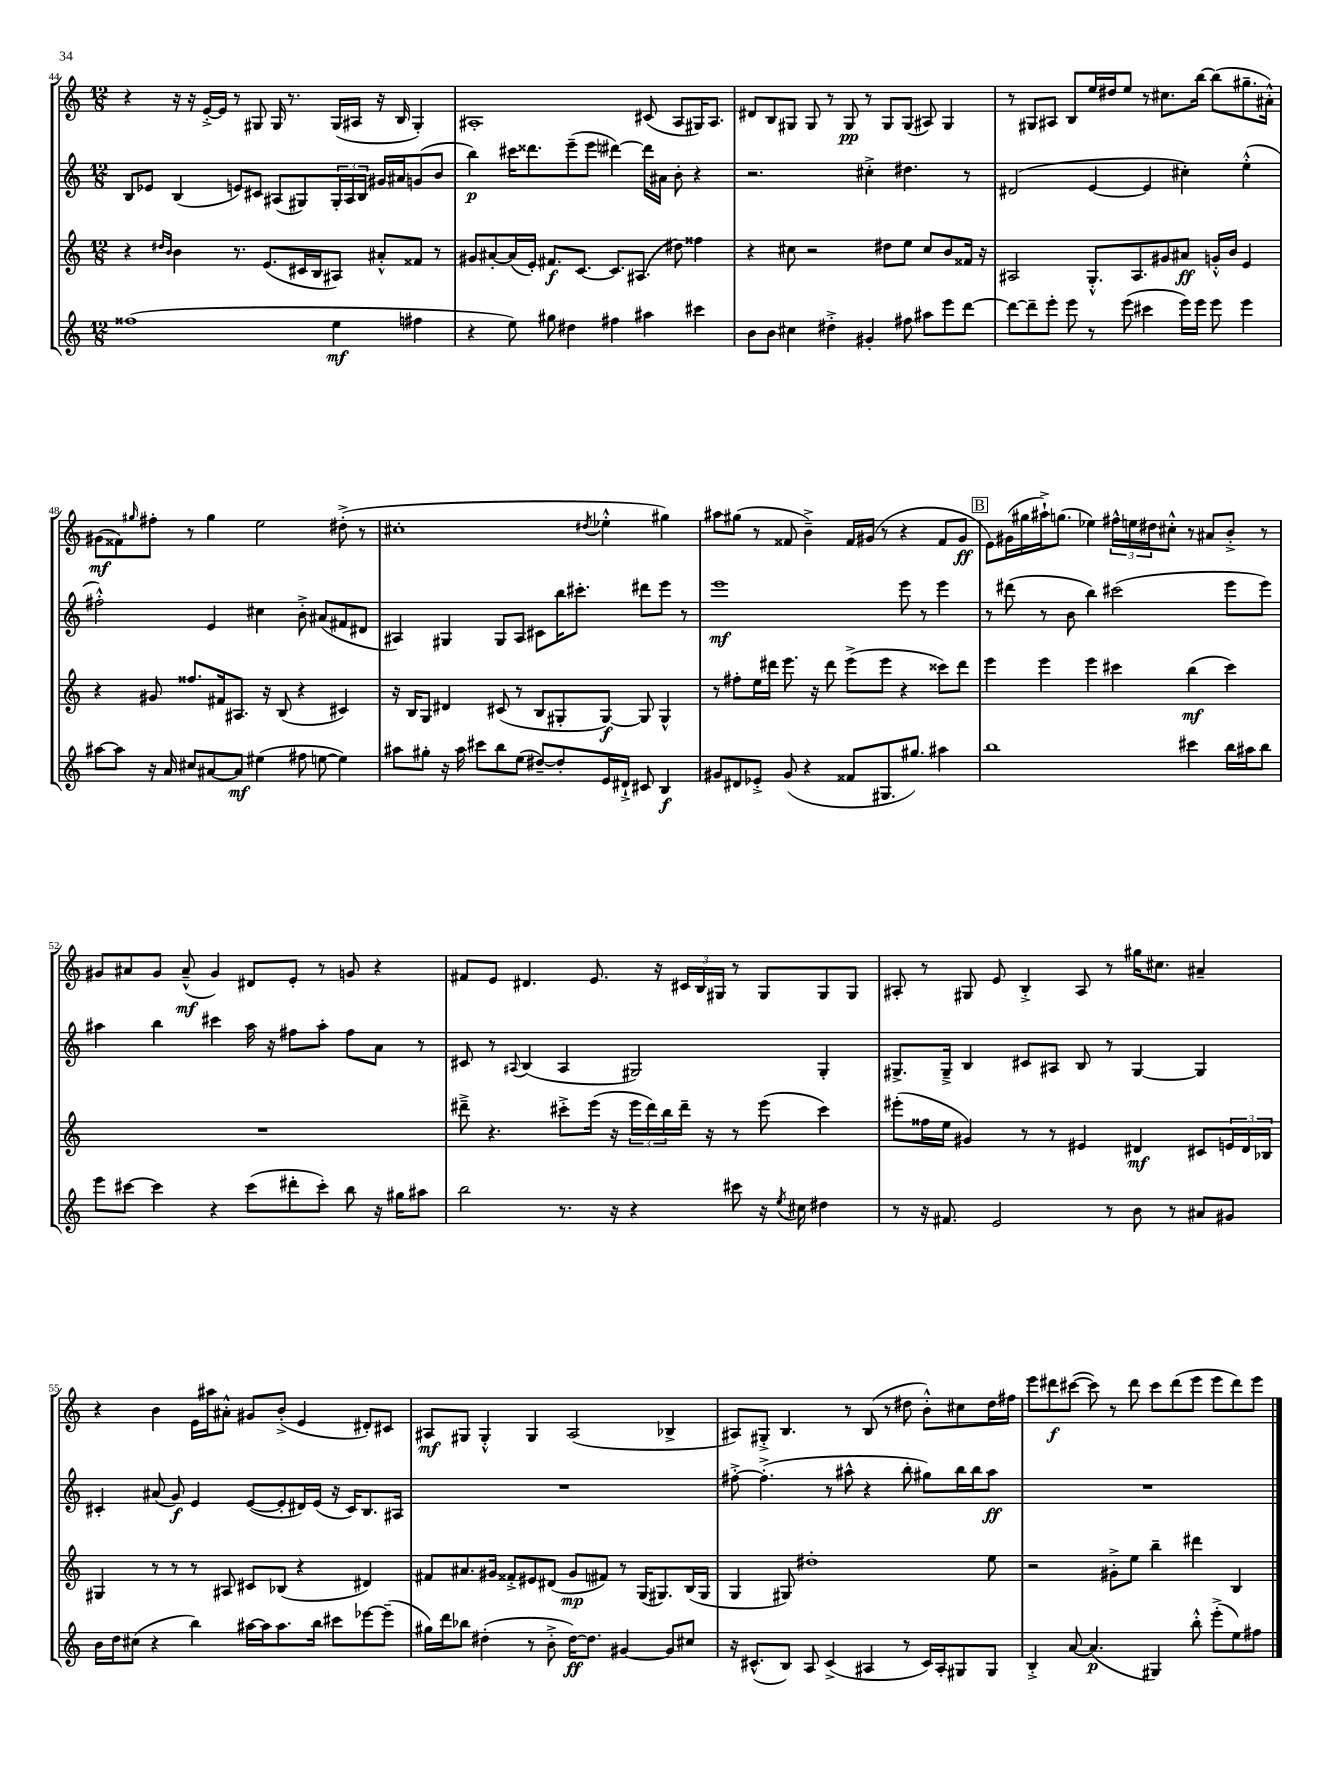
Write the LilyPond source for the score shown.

<<
\new StaffGroup <<
\new Staff = "s0" {
    \clef treble \key c \major \numericTimeSignature \time 12/8
    r4 r16 r16 e'16~-.-> e'16 r8 gis8 gis16 r8. gis16( ais16 r16 b16 gis4-.) |
    ais1-. cis'8( ais8 gis16) ais8. |
    dis'8 b8 gis8 gis8 r8 gis8\pp r8 gis8 gis8( ais8) gis4 |
    r8 gis8 ais8 b8 e''16 dis''16 e''8 r8 cis''8. b''16~ b''8( gis''8.-- ais'16-.-^) |
    gis'8\mf( fisis'8) \grace { gis''16 } fis''8-. r8 gis''4 e''2 dis''8-.->( r8 |
    cis''1-. \acciaccatura { dis''8 } ees''4-.-^ gis''4) |
    ais''8 gis''8( r8 fisis'8 b'4--->) fisis'16 gis'16( r8 r4 fisis'8 gis'8\ff |
    \mark \markup { \box "B" } e'8) gis'16( gis''16 ais''16-!->) g''8.( ees''4) \tuplet 3/2 { fis''16-^ e''16 dis''16 } cis''8-.-^ r8 ais'8 b'8-.-> r8 |
    gis'8 ais'8 gis'8 ais'8---^\mf( gis'4) dis'8 e'8-. r8 g'8 r4 |
    fis'8 e'8 dis'4. e'8. r16 \tuplet 3/2 { cis'16 b16 gis16 } r8 gis8 gis8 gis8 |
    ais8-. r8 gis8 e'8 b4-.-> ais8 r8 gis''16 cis''8. ais'4-- |
    r4 b'4 e'16 ais''16 ais'8-.-^ gis'8 b'8-.->( e'4 dis'8-.) cis'8 |
    ais8\mf gis8 gis4-.-^ gis4 ais2( bes4-> |
    ais8) gis8-.-> b4. r8 b8( r8 dis''8 b'8-.-^) cis''8 dis''16 fis''16 |
    e'''8 dis'''8\f cis'''8~( cis'''8) r8 dis'''8 cis'''8 dis'''8( e'''8 e'''8 dis'''8) e'''8 \bar "|." |
}
\new Staff = "s1" {
    \clef treble \key c \major \numericTimeSignature \time 12/8
    b8 ees'8 b4( e'8) cis'8 ais8( gis8) \tuplet 3/2 { gis16-. ais16 b16 } gis'16 ais'16 g'8( b'8 |
    b''4\p) cis'''16 disis'''8. e'''8--( e'''8 dis'''4~) dis'''16 ais'16 b'8-. r4 |
    r2. cis''4-.-> dis''4. r8 |
    dis'2( e'4~ e'4 cis''4-.) e''4-.-^( |
    fis''2-.-^) e'4 cis''4 b'8-.-> ais'8( fis'8 dis'8 |
    ais4) gis4 gis8 ais8 cis'8 b''16 cis'''8.-. dis'''8 e'''8 r8 |
    e'''1\mf e'''8 r8 e'''4 |
    \mark \markup { \box "B" } r8 dis'''8( r8 b'8 b''4) cis'''2( e'''8 e'''8) |
    ais''4 b''4 cis'''4 ais''16 r16 fis''8 ais''8-. fis''8 a'8 r8 |
    cis'8 r8 \appoggiatura { ais8 } b4( ais4 gis2) gis4-. |
    gis8.-> gis16---> b4 cis'8 ais8 b8 r8 gis4~ gis4 |
    cis'4-. ais'8( g'8\f) e'4 e'8~( e'8-. dis'16) e'16( r16 cis'16) b8. ais16 |
    R1. |
    fis''8~-.-> fis''4.-.->( r8 ais''8-^ r4 b''8-. gis''8) b''16 b''16 ais''8\ff |
    R1. \bar "|." |
}
\new Staff = "s2" {
    \clef treble \key c \major \numericTimeSignature \time 12/8
    r4 \grace { dis''16 b'16 } b'4 r8. e'8.( cis'16 b16 ais8) ais'8-.-^ fisis'8 r8 |
    gis'8 ais'8~-. ais'16( e'16-.) fis'8.\f c'8.~ c'8. ais8.( dis''8) fisis''4 |
    r4 cis''8 r2 dis''8 e''8 cis''8 b'8 fisis'16 r16 |
    ais2 g8.-.-^ ais8. gis'8 ais'8\ff g'16-.-^ b'16 e'4 |
    r4 gis'8 fisis''8. fis'16 ais8. r16 b8( r4 cis'4) |
    r16 b16 g8 dis'4 cis'8( r8 b8 gis8-. gis8~\f) gis8 gis4-^ |
    r8 fis''8-. e''16 dis'''16 e'''8. r16 dis'''8 e'''8->( e'''8 r4 cisis'''8) dis'''8 |
    \mark \markup { \box "B" } e'''4 e'''4 e'''4 cis'''4 b''4\mf( cis'''4) |
    R1. |
    dis'''8---> r4. cis'''8-.-> e'''16( r16 \tuplet 3/2 { e'''16 dis'''16) b''16 } dis'''16-- r16 r8 e'''8( cis'''4) |
    eis'''8-.( fisis''16 e''16 gis'4) r8 r8 eis'4 dis'4\mf cis'8 \tuplet 3/2 { e'16 dis'16 bes16 } |
    gis4 r8 r8 r8 ais8 cis'8 bes8( r4 dis'4) |
    fis'8 ais'8. gis'16 fisis'8-.-> eis'8 dis'8( gis'8\mp fis'8) r8 g16( gis8.) b16( gis16 |
    g4 gis8) dis''1-. e''8 |
    r2 gis'8-.-> e''8 b''4-- dis'''4 b4 \bar "|." |
}
\new Staff = "s3" {
    \clef treble \key c \major \numericTimeSignature \time 12/8
    fisis''1( e''4\mf fis''4 |
    r4 e''8) gis''8 dis''4 fis''4 ais''4 cis'''4 |
    b'8 b'8 cis''4 dis''4-.-> gis'4-. fis''8 ais''8 e'''8 d'''8~ |
    d'''8~ d'''8-- e'''8-. e'''8 r8 e'''8( cis'''4 e'''16) e'''16 e'''8 e'''4 |
    ais''8~ ais''8 r16 a'16 cis''8 ais'8~ ais'8\mf eis''4( fis''8 e''8~ e''4) |
    ais''8 gis''8-. r16 ais''16 cis'''8 b''8 e''8( dis''8~--) dis''8-. e'16 dis'16-!-> cis'8 b4\f |
    gis'8 dis'8 ees'8-.-> gis'8( r4 fisis'8 gis8. gis''8.) ais''4 |
    \mark \markup { \box "B" } b''1 cis'''4 b''16 ais''16 b''8 |
    e'''8 cis'''8~ cis'''4 r4 cis'''8( dis'''8-. cis'''8-.) b''8 r16 gis''16 ais''8 |
    b''2 r8. r16 r4 cis'''8 r16 \acciaccatura { e''8 } cis''16 dis''4 |
    r8 r16 fis'8. e'2 r8 b'8 r8 ais'8 gis'8 |
    b'16 d''16 cis''8( r4 b''4) ais''16~ ais''16 ais''8. b''16 cis'''8 ees'''8~ ees'''8--( |
    gis''16) d'''16 bes''8 dis''4-.( r8 b'8-.-> dis''16~\ff) dis''8. gis'4~ gis'8 cis''8 |
    r16 cis'8.-^( b8) a8 cis'4->( ais4 r8 cis'16) ais16-. gis8 gis8 |
    b4-.-> a'8~ a'4.\p( gis4) b''8-.-^ e'''8-.->( e''8) fis''8 \bar "|." |
}
>>
>>
\layout { \context { \Score currentBarNumber = #44 } }
